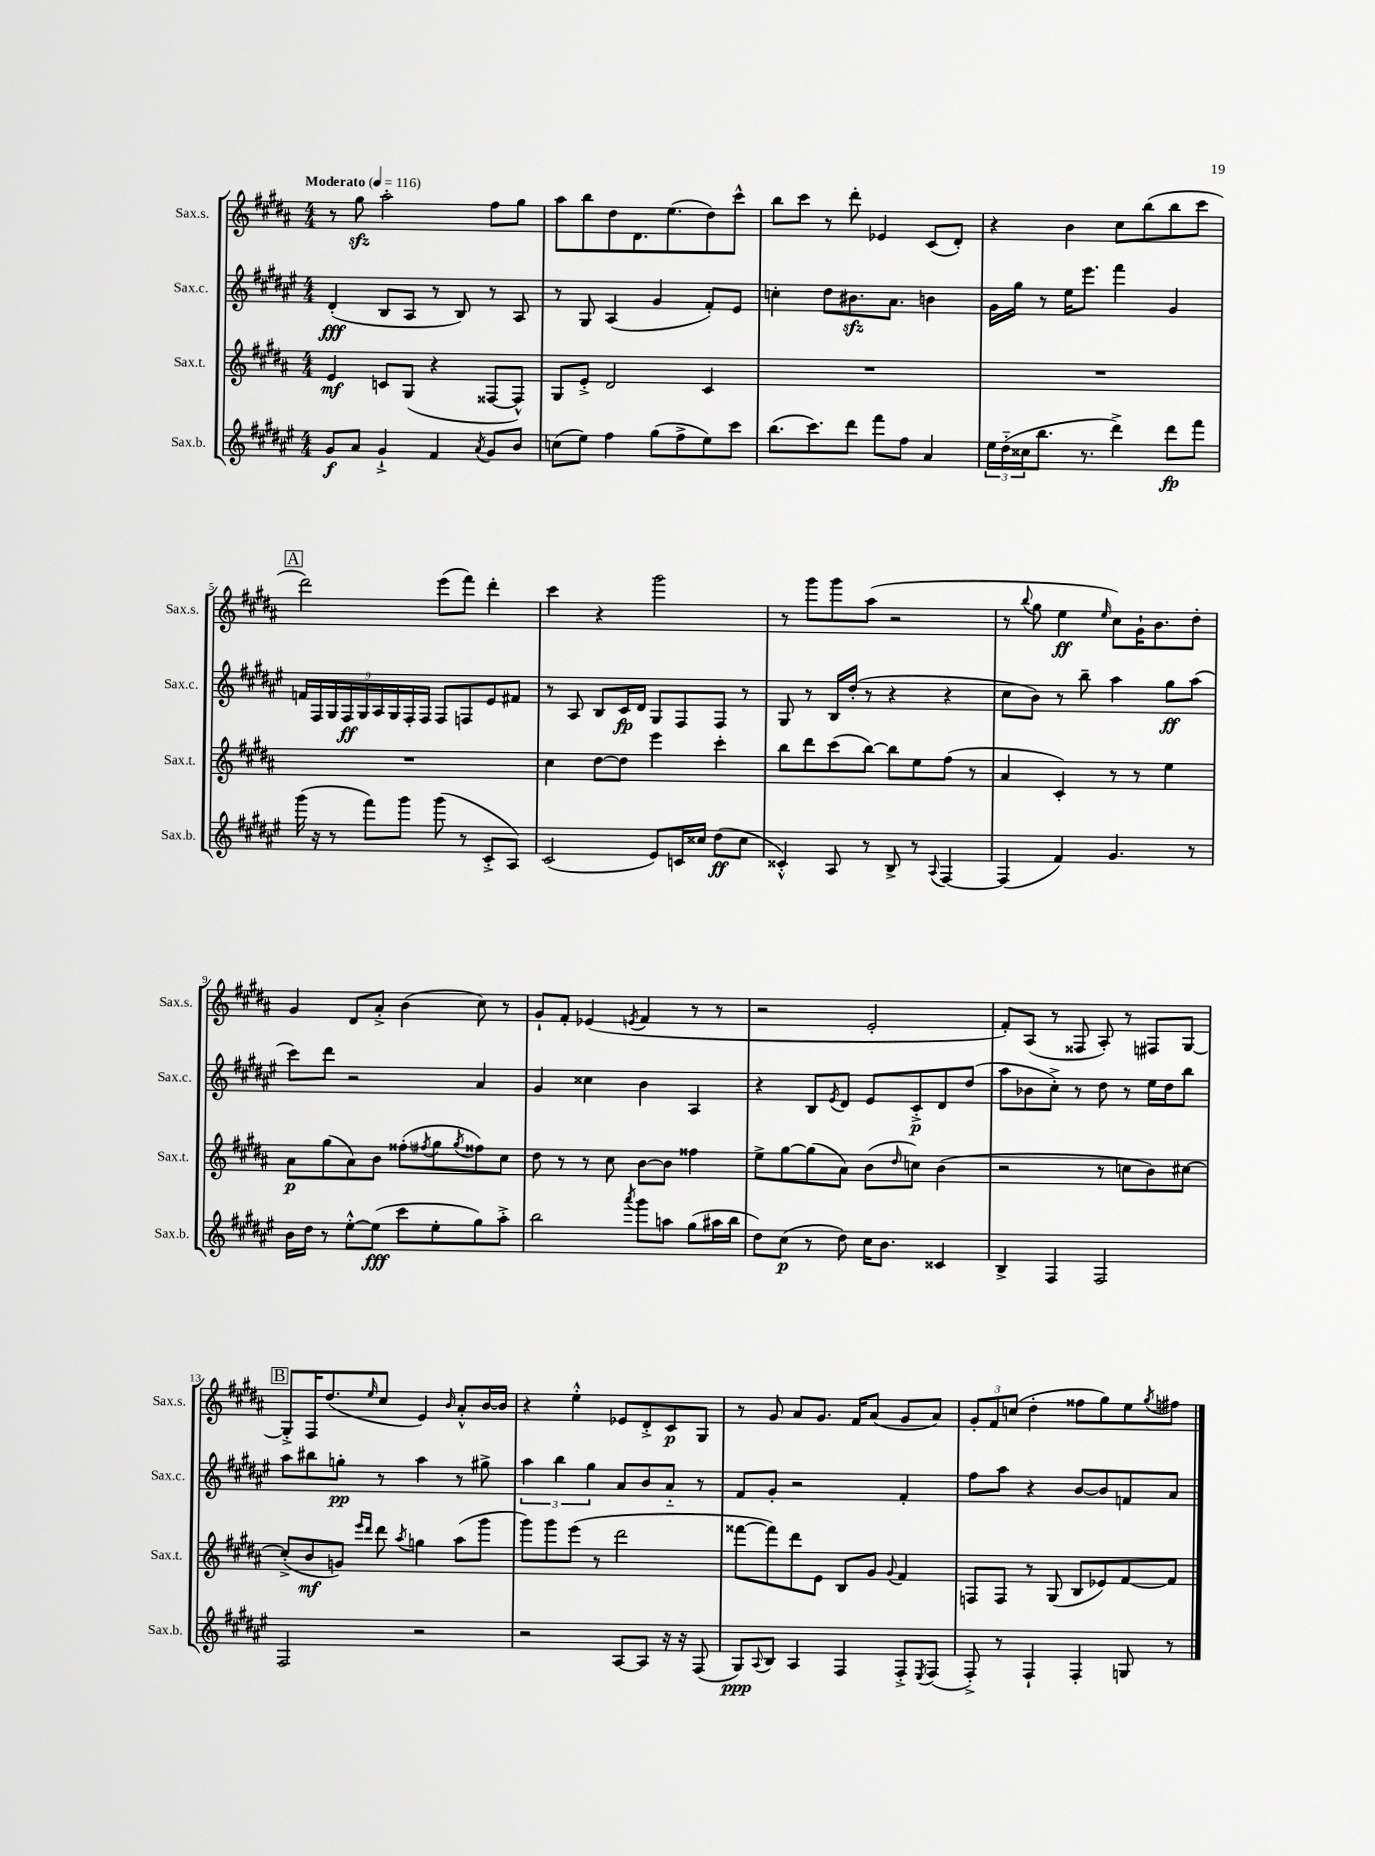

**kern	**kern	**kern	**kern
*staff4	*staff3	*staff2	*staff1
*clefG2	*clefG2	*clefG2	*clefG2
*k[f#c#g#d#a#e#]	*k[f#c#g#d#a#]	*k[f#c#g#d#a#e#]	*k[f#c#g#d#a#]
*M4/4	*M4/4	*M4/4	*M4/4
*MM116	*MM116	*MM116	*MM116
8g#	4e	(4d#'	8r
8a#	.	.	8gg#
4g#`^	8c	8B	2aa#'
.	(8G#	8A#	.
4f#	4r	8r	.
.	.	8B)	.
8qa#	.	.	.
8g#	[8F##	8r	8ff#
8b	8F##^^])	8A#	8gg#
=	=	=	=
(8cc	8G#	8r	8aa#
8ee#)	8e'^	8G#	8bb
4ff#	2d#	(4A#	8dd#
.	.	.	8.d#
(8gg#	.	4g#	.
.	.	.	(8.ee
8ff#^	.	.	.
8ee#)	4c#	8f#')	8dd#)
8ccc#	.	8e#	8ccc#^^
=	=	=	=
(8.bb	1r	4cc'	8bb
.	.	.	8ccc#
8.ccc#)	.	.	.
.	.	8dd#	8r
8ddd#	.	8.b#	8ddd#'
8fff#	.	.	4e-
.	.	8.a#	.
8ff#	.	.	.
4a#	.	4b	(8c#
.	.	.	8d#')
=	=	=	=
24ee#	1r	16g#	4r
(24dd#'~	.	.	.
.	.	16gg#	.
24cc##	.	.	.
8.bb	.	8r	.
.	.	16ee#	4b
8.r	.	8.eee#	.
4ddd#^)	.	4fff#	8cc#
.	.	.	(8bb
8ddd#	.	4g#	8bb
8fff#	.	.	8ccc#
=	=	=	=
(16ggg#	1r	18f	2ddd#)
.	.	18F#	.
16r	.	.	.
.	.	18G#	.
8r	.	.	.
.	.	18F#	.
.	.	18G#	.
8fff#)	.	.	.
.	.	18A#	.
.	.	18G#	.
8ggg#	.	.	.
.	.	18F#'	.
.	.	18F#	.
(8ggg#	.	8F#	(8eee
8r	.	8F	8fff#)
8c#'^	.	8e#	4ddd#'
8A#)	.	8f#	.
=	=	=	=
(2c#	4cc#	8r	4ccc#
.	.	8A#	.
.	[8dd#	8B	4r
.	8dd#]	16c#	.
.	.	16d#	.
8e#)	4eee	8G#	2ggg#
16c	.	8F#	.
16cc##	.	.	.
(8dd#	4ccc#'	8F#	.
8cc##	.	8r	.
=	=	=	=
4c##'^^)	8bb	8G#	8r
.	8ddd#	8r	8ggg#
8A#	(8ccc#	16B	8ggg#
.	.	(16dd#'	.
8r	[8bb)	8r	(8aa#
8B^	8bb]	4r	2r
8r	8ee	.	.
8qqA#	.	.	.
[4F#	(8ff#	4r	.
.	8r	.	.
=	=	=	=
(4F#]	4a#	8cc#	8r
.	.	.	8qqbb
.	.	8b)	8gg#
4f#)	4c#')	8r	4ee
.	.	8bb~	.
.	.	.	16qqee
4.g#	8r	4aa#	8cc#)
.	8r	.	16g#`
.	.	.	8.b
.	4ee	8gg#	.
8r	.	(8aa#	8dd#'
=	=	=	=
16b	8a#	8ccc#)	4g#
16dd#	.	.	.
8r	(8gg#	8ddd#	.
[8ee#'^^	8a#)	2r	8d#
(8ee#]	8b	.	8a#'^
8ccc#	(8ff##'	.	(4b
.	8qff#	.	.
8ee#'	8gg#	.	.
.	8qgg#	.	.
8gg#)	8ff##)	4a#	8cc#)
8aa#'^	8cc#	.	8r
=	=	=	=
2bb	8dd#	4g#	8g#`
.	8r	.	8f#'
.	8r	4cc##	(4e-
.	8cc#	.	.
8qaaa#	.	.	8qe
8ggg#	[8b	4b	4f#
8aa	8b]	.	.
(8gg#	4ff##	4A#	8r
16aa#	.	.	8r
16bb	.	.	.
=	=	=	=
8dd#)	8ee^	4r	2r
(8cc#	[8gg#	.	.
8r	(8gg#]	8B	.
.	.	8qe#	.
8dd#)	8a#)	8d#	.
16cc#	(8b	8e#	2e'
8.b	.	.	.
.	16qqdd#	.	.
.	8cc)	8c#'^	.
4c##	(4b	8d#	.
.	.	(8dd#	.
=	=	=	=
4B^	2r	8aa#	8f#')
.	.	8b-	(8A#
4F#	.	8cc#'^)	8r
.	.	8r	8F##
2F#	8r	8dd#	8A#')
.	8cc	8r	8r
.	8b)	16ee#	8F#
.	.	16dd#	.
.	[8cc#	8bb	[8G#
=	=	=	=
2F#	(8cc#'^]	8aa#	8G#'^]
.	8b	8bb#	16F#
.	.	.	(8.dd#
.	8g)	8gg'	.
.	16qqeee	.	.
.	16qqddd#	.	16qqee
.	8ddd#	8r	8cc#
.	8qaa#	.	.
2r	4gg	4aa#	4e)
.	.	.	16qqb
.	(8aa#	8r	8a#'^^
.	8ggg#	8gg#^	[16b
.	.	.	16b]
=	=	=	=
2r	8ggg#)	6aa#	4r
.	8ggg#	.	.
.	.	6bb	.
.	(8eee	.	4ee'^^
.	.	6gg#	.
.	8r	.	.
[8A#	2ddd#	8a#	8e-
8A#]	.	8b	8d#'^
16r	.	8a#'~	8c#
16r	.	.	.
(8F#	.	8r	8G#
=	=	=	=
8G#)	[8fff##	8f#	8r
8qqA#	.	.	.
8B	8fff##])	8g#'	8g#
4A#	8ddd#	2r	8a#
.	8e	.	8.g#
4F#	8B	.	.
.	.	.	16f#
.	8g#	.	(8a#
.	8qqg#	.	.
8F#'^	4f#	4f#'	8g#
8qE#	.	.	.
(8F#	.	.	8a#)
=	=	=	=
8F#'^)	8F	8ff#	12g#'
.	.	.	12f#
8r	8F	8aa#	.
.	.	.	(12cc
4F#`	8r	4r	4dd#'
.	(8G#	.	.
4F#'	8B	[8b	8ff##
.	8e-)	8b]	8gg#)
8G	[8f#	8f	8ee
.	.	.	8qgg#
8r	8f#]	8a#	8ff#
==	==	==	==
*-	*-	*-	*-
